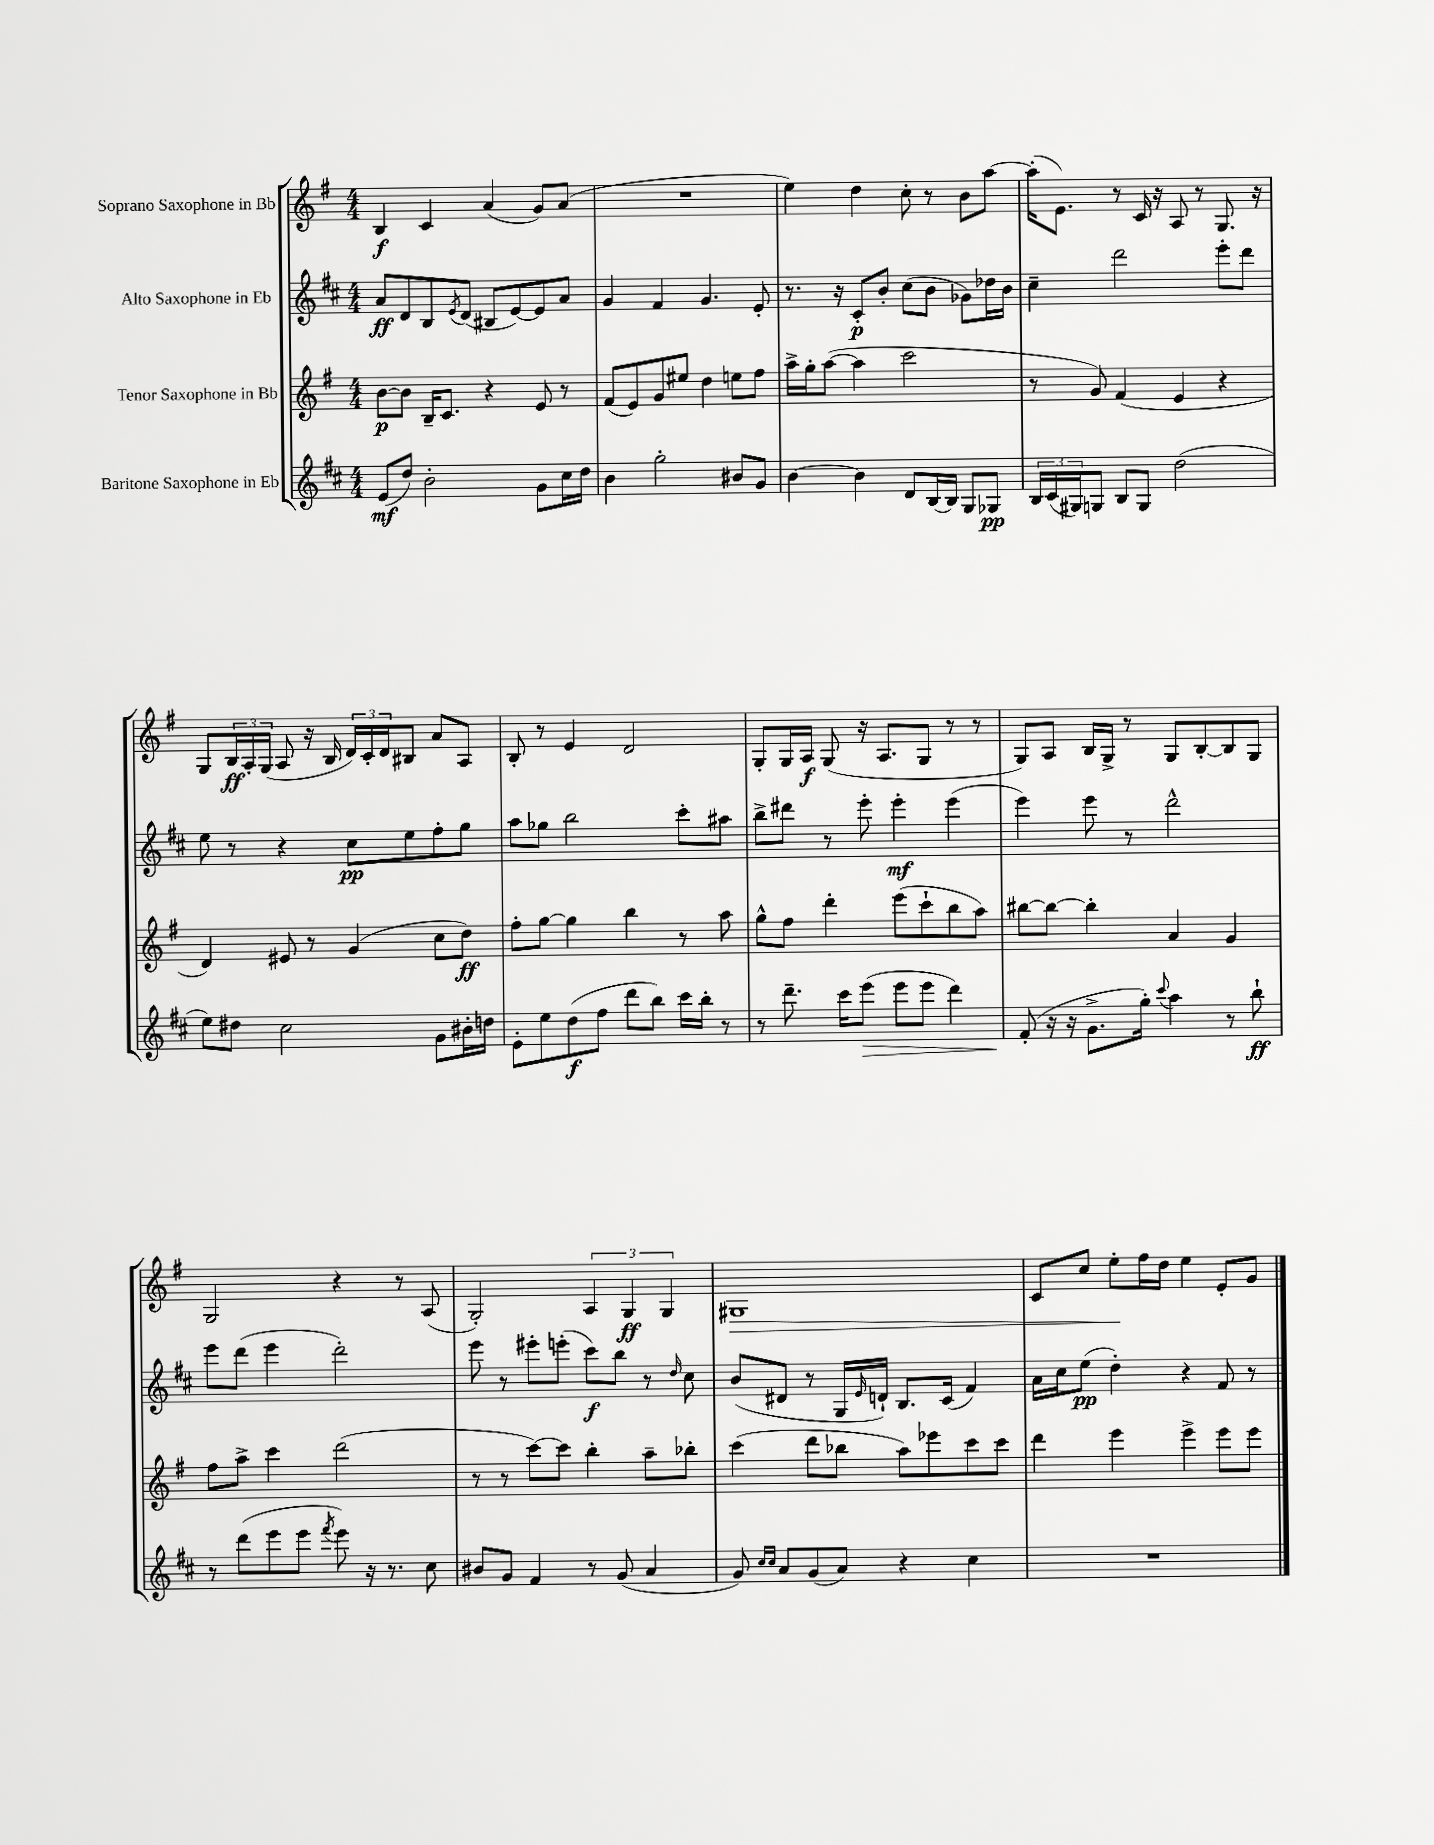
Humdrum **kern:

**kern	**dynam	**kern	**dynam	**kern	**dynam	**kern	**dynam
*part4	*part4	*part3	*part3	*part2	*part2	*part1	*part1
*staff4	*staff4	*staff3	*staff3	*staff2	*staff2	*staff1	*staff1
*I"Baritone Saxophone in Eb	*	*I"Tenor Saxophone in Bb	*	*I"Alto Saxophone in Eb	*	*I"Soprano Saxophone in Bb	*
*clefG2	*	*clefG2	*	*clefG2	*	*clefG2	*
*k[f#c#]	*	*k[f#]	*	*k[f#c#]	*	*k[f#]	*
*M4/4	*	*M4/4	*	*M4/4	*	*M4/4	*
=1	=1	=1	=1	=1	=1	=1	=1
(8e/L	mf	[8b\L	p	8a/L	ff	4B/	f
8dd/J)	.	8b\J]	.	8d/	.	.	.
2b'\	.	16B~/KL	.	8B/	.	4c/	.
.	.	8.c/J	.	.	.	.	.
.	.	.	.	8qe/	.	.	.
.	.	.	.	(8d/J	.	.	.
.	.	4r	.	8B#X/L	.	(4a/	.
.	.	.	.	[8e/)	.	.	.
8g\L	.	8e/	.	8e/]	.	8g/L)	.
16cc#\L	.	8r	.	8a/J	.	(8a/J	.
16dd\JJ	.	.	.	.	.	.	.
=2	=2	=2	=2	=2	=2	=2	=2
4b\	.	(8f#/L	.	4g/	.	1r	.
.	.	8e/)	.	.	.	.	.
2gg'\	.	8g/	.	4f#/	.	.	.
.	.	8ee#X/J	.	.	.	.	.
.	.	4dd\	.	4.g/	.	.	.
8b#X/L	.	8een\L	.	.	.	.	.
8g/J	.	8ff#\J	.	8e'/	.	.	.
=3	=3	=3	=3	=3	=3	=3	=3
[4b\	.	16aa^\LL	.	8.r	.	4ee\)	.
.	.	16gg'\J	.	.	.	.	.
.	.	([8aa\J	.	.	.	.	.
.	.	.	.	16r	.	.	.
4b\]	.	4aa\]	.	8c#'/L	p	4dd\	.
.	.	.	.	8b'/J	.	.	.
8d/L	.	2ccc\	.	(8cc#\L	.	8cc'\	.
[16B/L	.	.	.	8b\J	.	8r	.
16B/JJ]	.	.	.	.	.	.	.
8G/L	.	.	.	8g-X\L)	.	8b\L	.
8G-X/J	pp	.	.	16dd-X\L	.	[8aa\J	.
.	.	.	.	16b\JJ	.	.	.
=4	=4	=4	=4	=4	=4	=4	=4
24B/LL	.	8r	.	4cc#~\	.	(16aa'\KL]	.
(24c#/	.	.	.	.	.	.	.
.	.	.	.	.	.	8.e\J)	.
24G#X/J)	.	.	.	.	.	.	.
8Gn/J	.	8g/)	.	.	.	.	.
8B/L	.	(4f#/	.	2ddd\	.	8r	.
8G/J	.	.	.	.	.	16c/	.
.	.	.	.	.	.	16r	.
(2dd\	.	4e/	.	.	.	8A/	.
.	.	.	.	.	.	8r	.
.	.	4r	.	8eee'\L	.	8.G/	.
.	.	.	.	8ddd\J	.	.	.
.	.	.	.	.	.	16r	.
!!LO:LB:g=z
=5	=5	=5	=5	=5	=5	=5	=5
8ee\L)	.	4d/)	.	8ee\	.	8G/L	.
8dd#X\J	.	.	.	8r	.	24B/L	ff
.	.	.	.	.	.	24A'/	.
.	.	.	.	.	.	(24G/JJ	.
2cc#\	.	8e#X/	.	4r	.	8A/	.
.	.	8r	.	.	.	16r	.
.	.	.	.	.	.	16B/	.
.	.	(4g/	.	8cc#\L	pp	24d/LL)	.
.	.	.	.	.	.	24c'/	.
.	.	.	.	.	.	24d/J	.
.	.	.	.	8ee\	.	8B#X/J	.
8g\L	.	8cc\L	.	8ff#'\	.	8a/L	.
16b#X'\L	.	8dd\J)	ff	8gg\J	.	8A/J	.
16ddn\JJ	.	.	.	.	.	.	.
=6	=6	=6	=6	=6	=6	=6	=6
8e'\L	.	8ff#'\L	.	8aa\L	.	8B'/	.
8ee\	.	[8gg\J	.	8gg-X\J	.	8r	.
(8dd\	f	4gg\]	.	2bb\	.	4e/	.
8ff#\J	.	.	.	.	.	.	.
8ddd\L	.	4bb\	.	.	.	2d/	.
8bb\J)	.	.	.	.	.	.	.
16ccc#\LL	.	8r	.	8ccc#'\L	.	.	.
16bb'\JJ	.	.	.	.	.	.	.
8r	.	8aa\	.	8aa#X\J	.	.	.
=7	=7	=7	=7	=7	=7	=7	=7
8r	.	8gg^^\L	.	8bb^\L	.	8G'/L	.
8.ddd~\	.	8ff#\J	.	8ddd#X\J	.	16G/L	.
.	.	.	.	.	.	16A/JJ	f
.	.	4ddd'\	.	8r	.	(8G/	.
16ccc#\KL	.	.	.	.	.	.	.
!	!LO:HP:b	!	!	!	!	!	!
(8eee\J	>	.	.	8eee'\	.	16r	.
.	.	.	.	.	.	8.A/L	.
8eee\L	.	(8eee\L	.	4eee'\	mf	.	.
8eee\J	.	8ccc`\	.	.	.	8G/J	.
4ddd\)	.	8bb\	.	(4eee\	.	8r	.
.	.	8aa\J)	.	.	.	8r	.
=8	=8	=8	=8	=8	=8	=8	=8
(8f#'/	.	[8bb#X\L	.	4eee\)	.	8G/L)	.
16r	]	8bb#\J_	.	.	.	8A/J	.
16r	.	.	.	.	.	.	.
8.g^\L	.	4bb#'\]	.	8eee\	.	16B/LL	.
.	.	.	.	.	.	16G^/JJ	.
.	.	.	.	8r	.	8r	.
16gg'\Jk)	.	.	.	.	.	.	.
8qqccc#/	.	.	.	.	.	.	.
4aa\	.	4a/	.	2ddd^^\	.	8G/L	.
.	.	.	.	.	.	[8B'/	.
8r	.	4g/	.	.	.	8B/]	.
8bb`\	ff	.	.	.	.	8G/J	.
!!LO:LB:g=z
=9	=9	=9	=9	=9	=9	=9	=9
8r	.	8ff#\L	.	8eee\L	.	2G/	.
(8ddd\L	.	8aa^\J	.	(8ddd\J	.	.	.
8eee\	.	4ccc\	.	4eee\	.	.	.
8eee\J	.	.	.	.	.	.	.
8qfff#/	.	.	.	.	.	.	.
8eee\)	.	(2ddd\	.	2ddd'\)	.	4r	.
16r	.	.	.	.	.	.	.
8.r	.	.	.	.	.	.	.
.	.	.	.	.	.	8r	.
8cc#\	.	.	.	.	.	(8A/	.
=10	=10	=10	=10	=10	=10	=10	=10
8b#X/L	.	8r	.	8eee\	.	2G'/)	.
8g/J	.	8r	.	8r	.	.	.
4f#/	.	[8ccc\L)	.	8eee#X'\L	.	.	.
.	.	8ccc\J]	.	(8eeen'\J	.	.	.
8r	.	4bb'\	.	8ccc#\L)	f	6A/	.
(8g/	.	.	.	8bb\J	.	.	.
.	.	.	.	.	.	6G/	ff
4a/	.	8aa~\L	.	8r	.	.	.
.	.	.	.	.	.	6G/	.
.	.	.	.	16qqdd/	.	.	.
.	.	8bb-X'\J	.	8cc#\	.	.	.
=11	=11	=11	=11	=11	=11	=11	=11
!	!	!	!	!	!	!	!LO:HP:b
8g/)	.	(4ccc\	.	(8b/L	.	1G#X	>
16qqcc#/LL	.	.	.	.	.	.	.
16qqcc#/JJ	.	.	.	.	.	.	.
8a/L	.	.	.	8d#X/J	.	.	.
(8g/	.	8ddd\L	.	8r	.	.	.
8a/J)	.	8bb-X\J	.	16G/LL	.	.	.
.	.	.	.	16qqe/	.	.	.
.	.	.	.	16dn`/JJ)	.	.	.
4r	.	8aa\L)	.	8.B/L	.	.	.
.	.	8eee-X\	.	.	.	.	.
.	.	.	.	(16c#/Jk	.	.	.
4cc#\	.	8ccc\	.	4f#/)	.	.	.
.	.	8ccc\J	.	.	.	.	.
=12	=12	=12	=12	=12	=12	=12	=12
1r	.	4ddd\	.	16a\LL	.	8c/L	.
.	.	.	.	16cc#\J	.	.	.
.	.	.	.	(8ee\J	pp	8cc/J	.
.	.	4eee\	.	4dd'\)	.	8ee'\L	.
.	.	.	.	.	.	16ff#\L	]
.	.	.	.	.	.	16dd\JJ	.
.	.	4eee^\	.	4r	.	4ee\	.
.	.	8eee\L	.	8f#/	.	8e'/L	.
.	.	8eee\J	.	8r	.	8g/J	.
==	==	==	==	==	==	==	==
*-	*-	*-	*-	*-	*-	*-	*-
